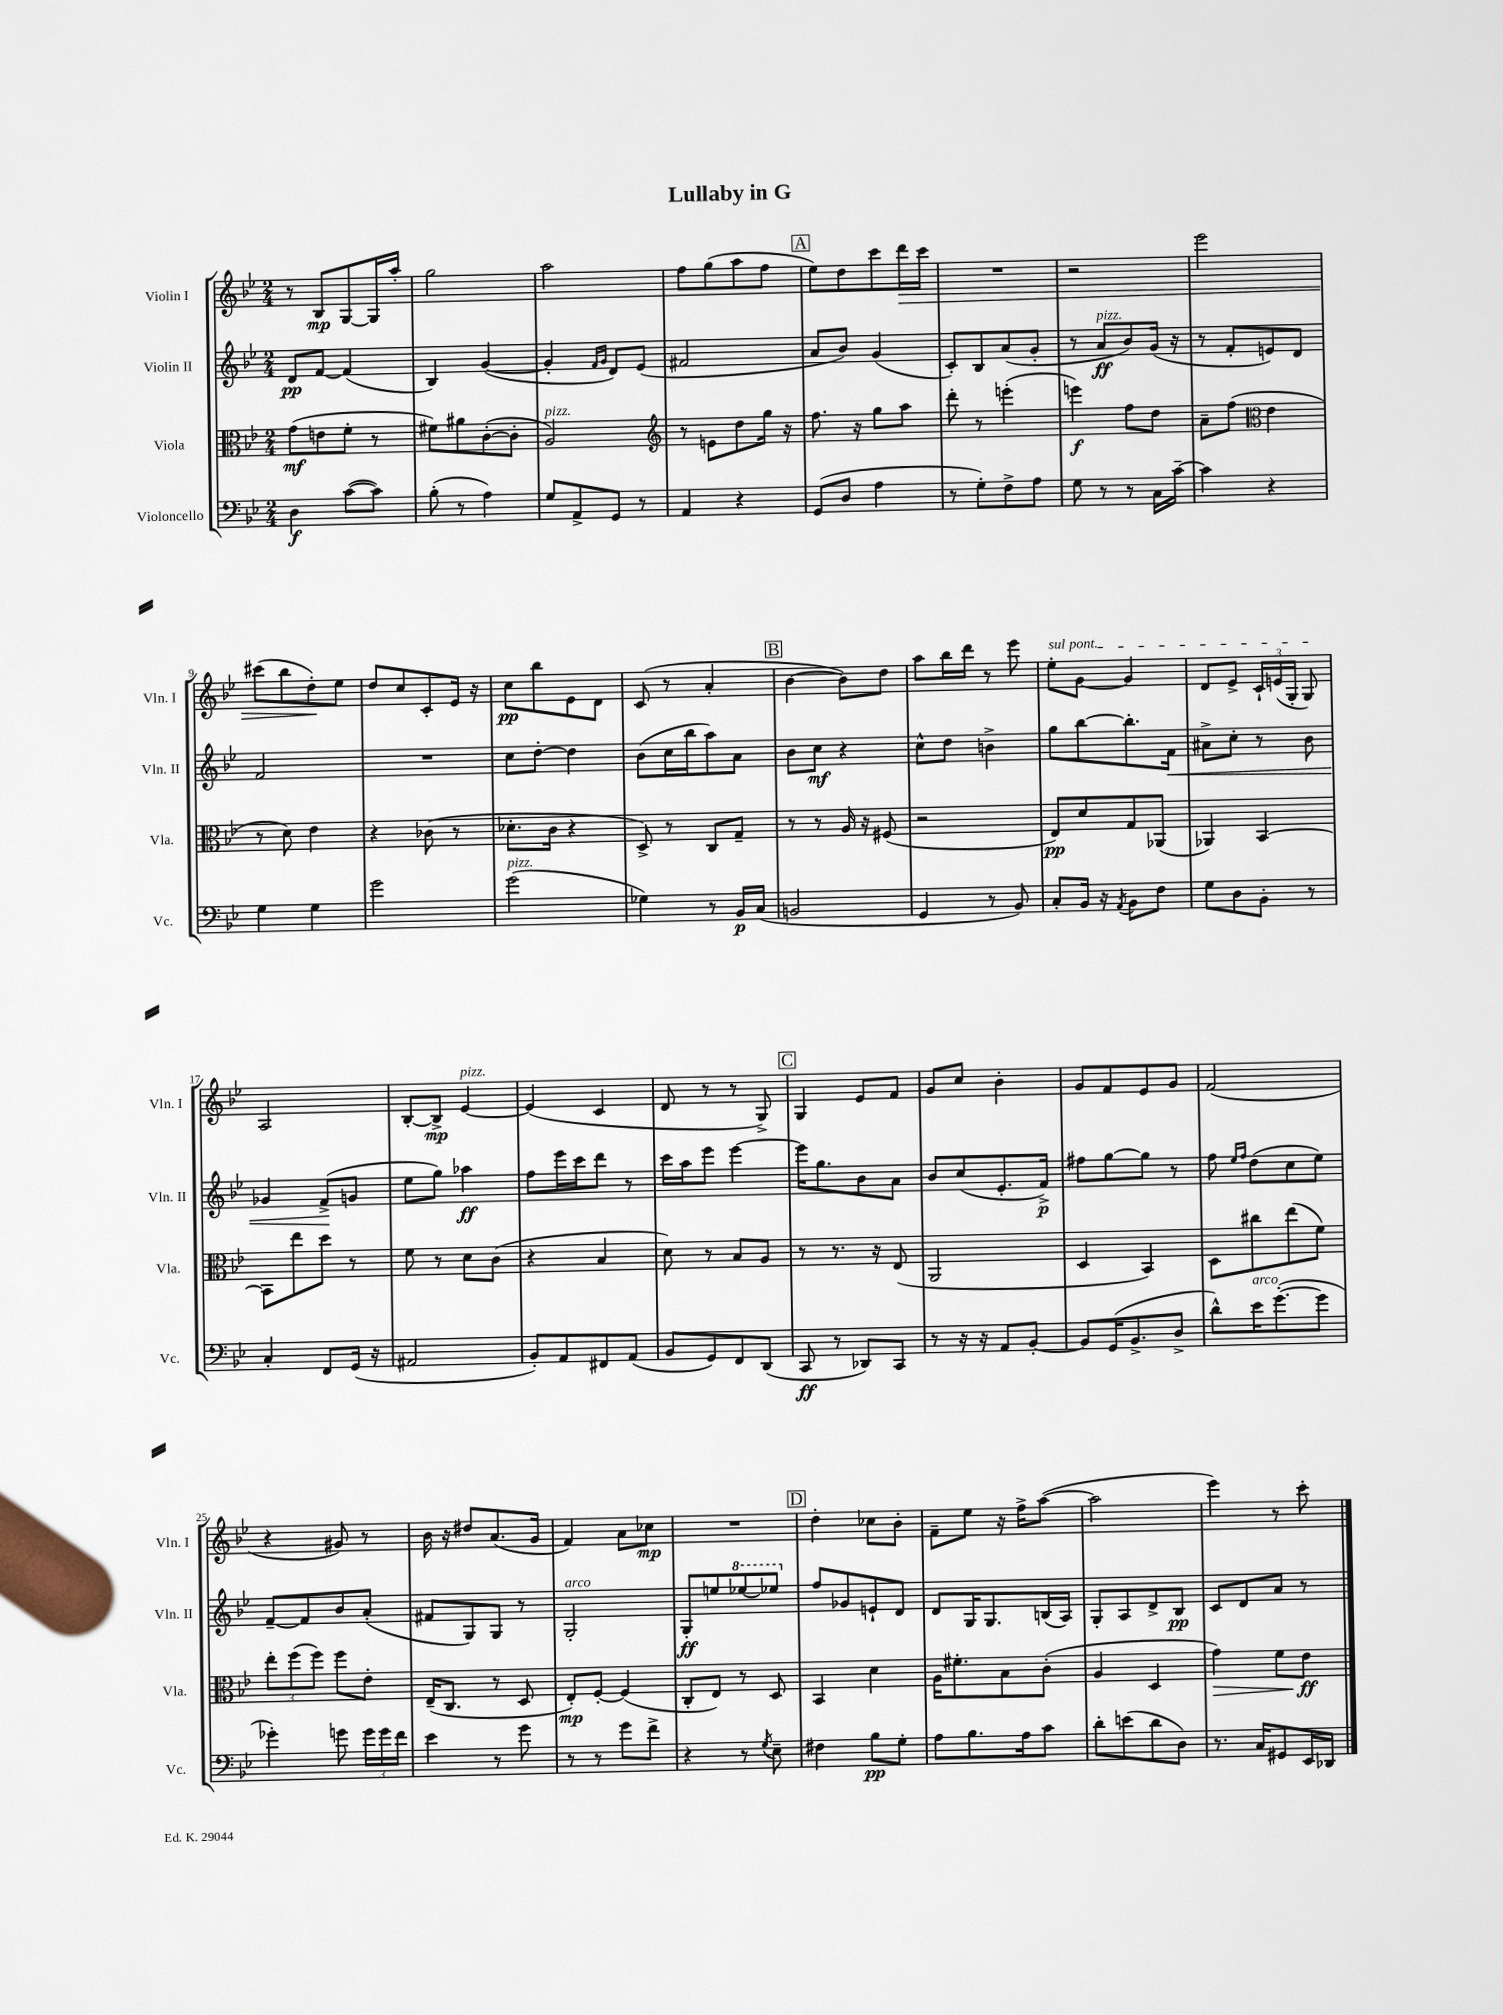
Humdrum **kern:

**kern	**kern	**kern	**kern
*staff4	*staff3	*staff2	*staff1
*clefF4	*clefC3	*clefG2	*clefG2
*k[b-e-]	*k[b-e-]	*k[b-e-]	*k[b-e-]
*M2/4	*M2/4	*M2/4	*M2/4
4D	(8g	8d	8r
.	8e	[8f	8B-
([8c	8f'	(4f]	[8G
8c])	8r	.	16G]
.	.	.	16aa'
=	=	=	=
(8B-'	8f#)	4B-)	2gg
8r	8a#	.	.
4A)	([8c'	([4g	.
.	8c']	.	.
=	=	=	=
8G	2A)	4g']	2aa
8AA^	.	.	.
.	.	16qqf	.
.	.	16qqg	.
8GG	.	8d)	.
8r	.	(8e-	.
=	=	=	=
*	*clefG2	*	*
4AA	8r	2f#	8ff
.	8e	.	(8gg
4r	8dd	.	8aa
.	16gg	.	8ff
.	16r	.	.
=	=	=	=
(8GG	8.ff	8a	8ee-)
8D	.	8b-)	8dd
.	16r	.	.
4A	8gg	(4g	8ccc
.	8aa	.	16ddd
.	.	.	16ccc
=	=	=	=
8r	8ddd'	8c')	2r
8G')	8r	8B-	.
8F^	(4eee'	(8a	.
8A	.	8g'	.
=	=	=	=
8G	4eee)	8r	2r
8r	.	8a	.
8r	8ff	8b-)	.
16C	8dd	(16g	.
[16c~	.	16r	.
=	=	=	=
4c]	8a~	8r	2eee-
.	(8ff	8f'	.
*	*clefC3	*	*
4r	4e-	8e)	.
.	.	8d	.
=	=	=	=
4G	8r	2f	(8ccc#
.	8d)	.	8bb-
4G	4e-	.	8dd')
.	.	.	8ee-
=	=	=	=
2g	4r	2r	8dd
.	.	.	8cc
.	(8c-	.	8c'
.	8r	.	16e-
.	.	.	16r
=	=	=	=
(2g	8.d-'	8cc	8cc
.	.	[8dd'	8bb-
.	16c	.	.
.	4r	4dd]	8e-
.	.	.	8d
=	=	=	=
4G-)	8D^)	(8b-	(8c
.	8r	16cc	8r
.	.	16bb-	.
8r	8C	8aa)	4a'
16BB-	8G~	8a	.
(16C	.	.	.
=	=	=	=
2BB	8r	8b-	[4b-
.	8r	8cc	.
.	16A	4r	8b-])
.	16r	.	.
.	(8F#	.	8dd
=	=	=	=
4GG	2r	8cc^^	8aa
.	.	8dd	16bb-
.	.	.	16ddd
8r	.	4b^	8r
8BB-)	.	.	8eee-
=	=	=	=
8C'	8E-)	8gg	8ee-'
16BB-	8d	[8bb-	[8g
16r	.	.	.
8qAA	.	.	.
8BB-	8G	8.bb-']	4g]
8F	(8AA-	.	.
.	.	16f	.
=	=	=	=
8G	4AA-)	8a#^	8d
8D	.	8cc'	8e-^
8BB-'	[4BB-	8r	24c`
.	.	.	(24e
.	.	.	24G'
8r	.	8b-	8G)
=	=	=	=
4C'	8BB-]	4g-	2A
.	8ee-	.	.
8FF	8dd	(8f^	.
(16GG	8r	8g	.
16r	.	.	.
=	=	=	=
2AA#	8f	8ee-	[8B-'
.	8r	8gg)	8B-^]
.	8d	4aa-	[4e-
.	(8c	.	.
=	=	=	=
8BB-')	4r	8ff	(4e-]
8AA	.	16eee-	.
.	.	16ccc	.
8FF#	4B-	8ddd	4c
(8AA	.	8r	.
=	=	=	=
8BB-	8d)	16ccc	8d
.	.	16aa	.
8GG)	8r	8eee-	8r
8FF	8B-	[4eee-	8r
(8DD	8A	.	8G^)
=	=	=	=
8CC	8r	16eee-]	4G
.	.	8.gg	.
8r	8.r	.	.
8DD-)	.	8b-	8e-
.	16r	.	.
8CC	(8E-	8a	8f
=	=	=	=
8r	2AA	8b-	8g
16r	.	(8cc	8cc
16r	.	.	.
8AA	.	8.e-'	4b-'
[8BB-'	.	.	.
.	.	16f^)	.
=	=	=	=
8BB-]	4D	8ff#	8g
(16GG	.	[8gg	8f
8.BB-^	.	.	.
.	4BB-)	8gg]	8e-
8D^	.	8r	8g
=	=	=	=
8d^^)	8D	8ff	(2f
.	.	16qqee-	.
.	.	16qqff	.
16e-	8cc#	(8dd	.
([8.g'	.	.	.
.	(8ee-	8cc	.
8g]	8f)	8ee-)	.
=	=	=	=
4g-')	12ee-'	[8f~	4r
.	(12ff	.	.
.	.	8f]	.
.	12ff)	.	.
8g	8ff	8b-	8g#)
24g	8e-'	(8a'	8r
24g	.	.	.
24f	.	.	.
=	=	=	=
4e-	(16E-~	8f#	16b-
.	8.C	.	16r
.	.	8G)	8dd#
8r	8r	8G	(8.a
8g	8D	8r	.
.	.	.	16g
=	=	=	=
8r	8E-')	2G'	4f)
8r	[8F'	.	.
8g	(4F]	.	8a
8f^	.	.	8cc-
=	=	=	=
4r	8C'	8G'	2r
.	8E-)	8ee	.
8r	8r	[8eee-	.
8qG	.	.	.
8E-~	8D	8eee-]	.
=	=	=	=
4F#	4BB-	8ff	4dd'
.	.	8g-	.
8B-	4d	8e`	8cc-
8G'	.	8d	8b-'
=	=	=	=
8A	16A	8d	8f~
.	8.f#'	.	.
8.B-	.	16G	8ee-
.	.	8.G	.
.	8B-	.	16r
16A	.	.	16ff^
8c	(8c'	(16B	([8aa
.	.	16A)	.
=	=	=	=
8d'	4A	8G'	2aa]
(8e	.	8A	.
8d	4D	8d^	.
8D)	.	8B-	.
=	=	=	=
8.r	4g)	8c	4eee-)
.	.	8d	.
16C	.	.	.
8GG#	8f	8a	8r
16EE-	8e-	8r	8ccc'
16DD-	.	.	.
==	==	==	==
*-	*-	*-	*-
